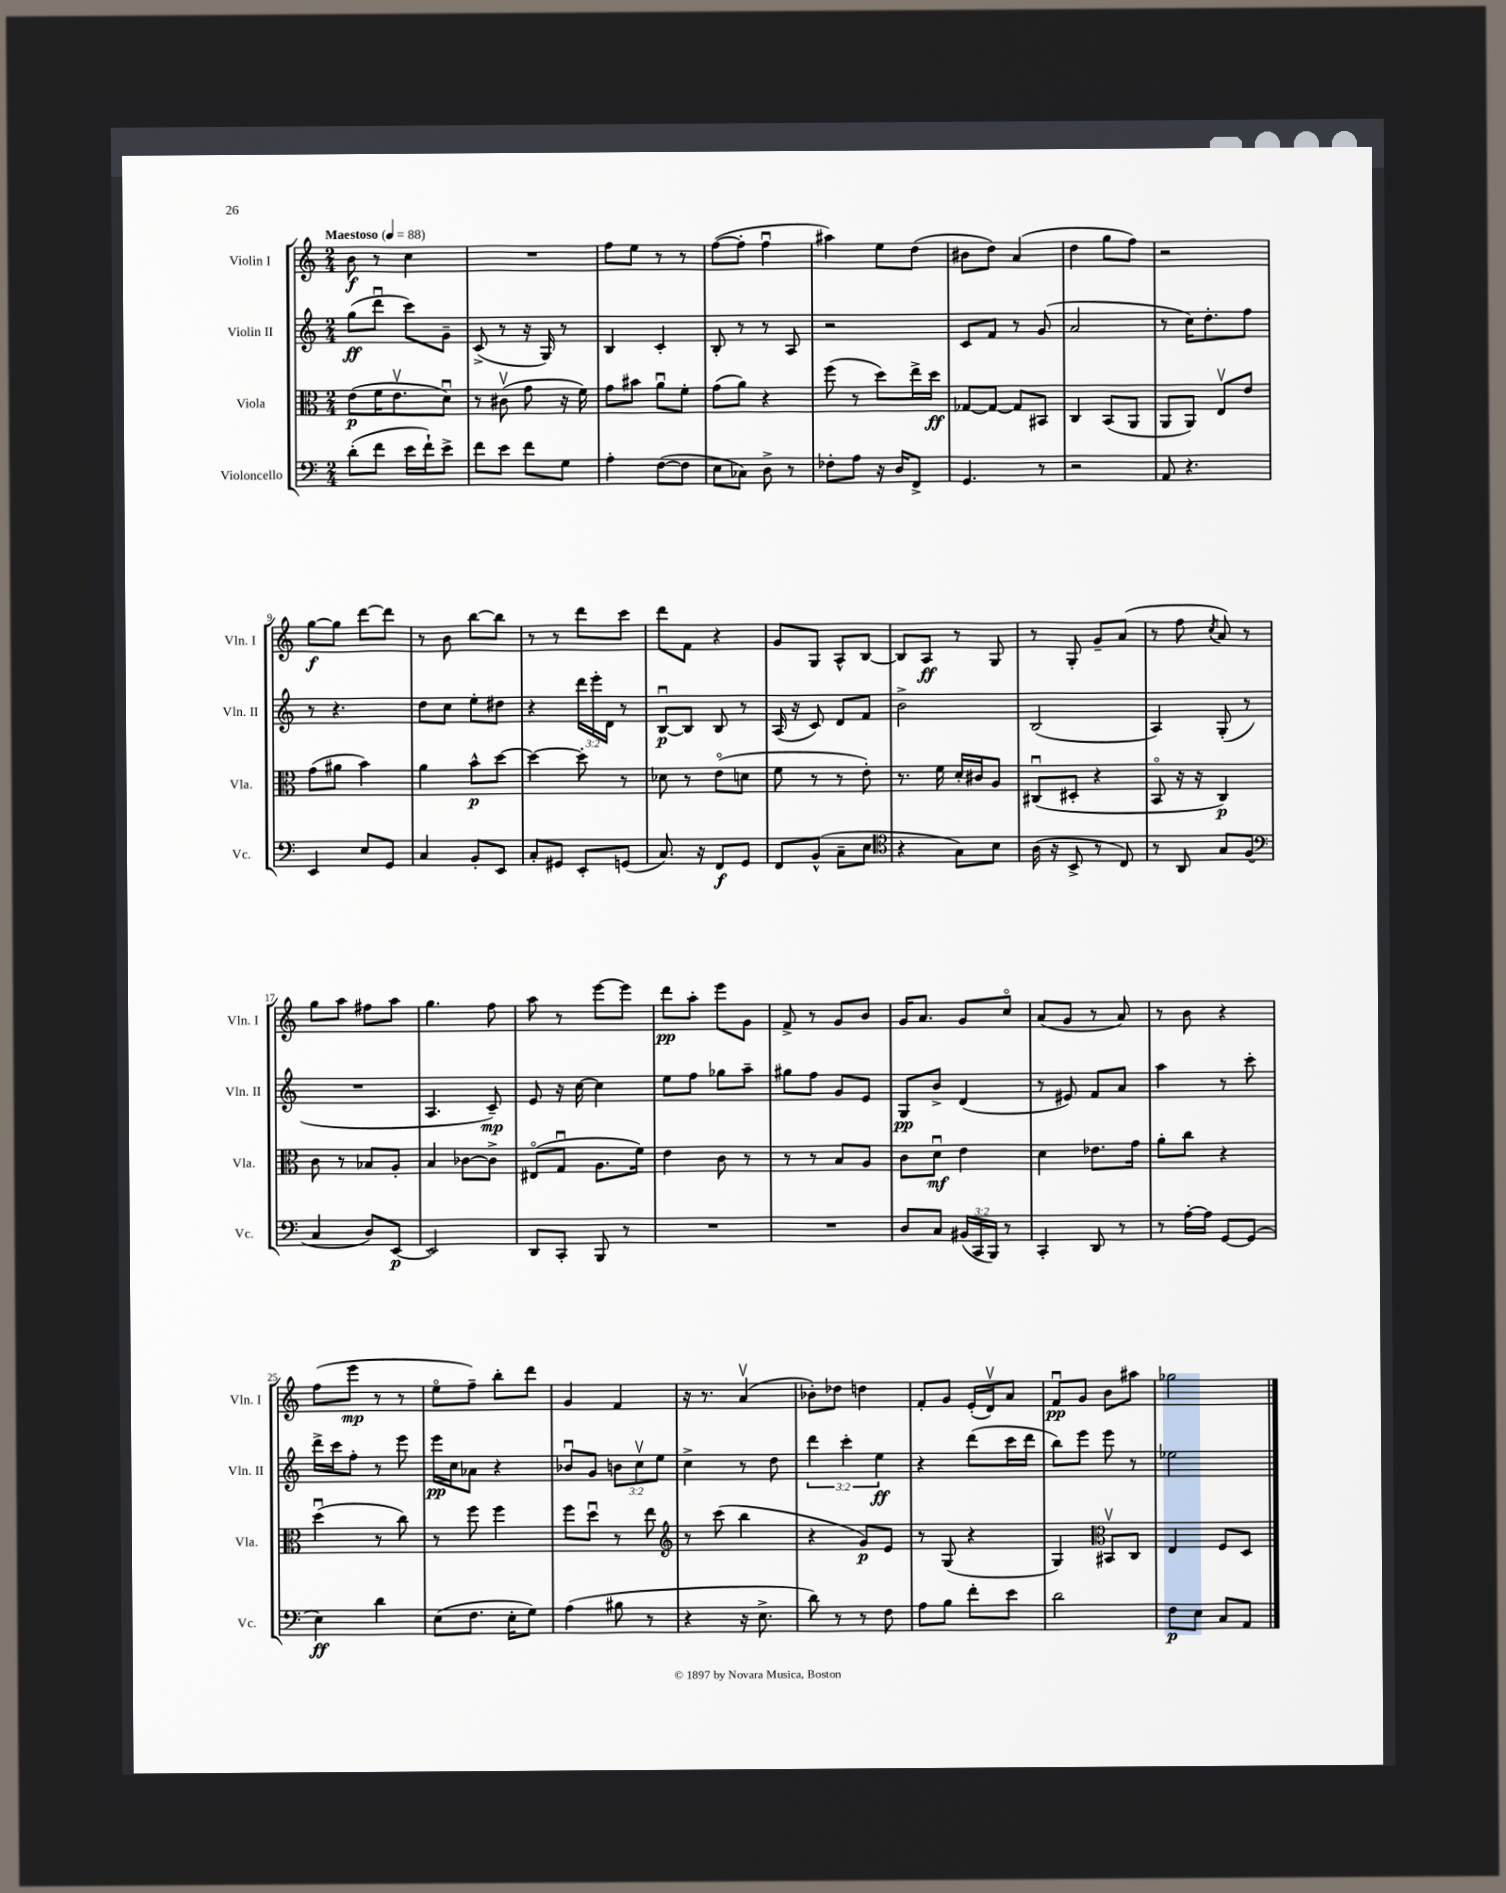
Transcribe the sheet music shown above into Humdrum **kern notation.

**kern	**kern	**kern	**kern
*staff4	*staff3	*staff2	*staff1
*clefF4	*clefC3	*clefG2	*clefG2
*k[]	*k[]	*k[]	*k[]
*M2/4	*M2/4	*M2/4	*M2/4
*MM88	*MM88	*MM88	*MM88
(8d'\L	(8e\L	(8gg\L	8b\
8f\J	16f\K	8dddu\J	8r
.	8.ev\	.	.
16e\LL	.	8ccc\L)	4cc\
16f`\J)	.	.	.
8e^\J	8du\J)	8g~\J	.
=	=	=	=
8f\L	8r	(8c^/	2r
8e\J	(8c#v\	8r	.
8f\L	8g\	16r	.
.	.	16G/)	.
8G\J	16r	8r	.
.	16f\)	.	.
=	=	=	=
4A'\	8g\L	4B/	8ff\L
.	8b#\J	.	8ee\J
([8F\L	8au\L	4c'/	8r
8F\]J	8f'\J	.	8r
=	=	=	=
8E\L	(8g\L	8B'/	([8ff\L
8C-\J)	8a\J)	8r	8ff'\]J
8D^\	4r	8r	4ffu\
8r	.	8A/	.
=	=	=	=
8F-'\L	(8ff\	2r	4aa#\)
8A\J	8r	.	.
16r	8dd\L)	.	8ee\L
16D/LK	.	.	.
8FF^/J	16ee^\L	.	(8dd\J
.	16dd\JJ	.	.
=	=	=	=
4.GG/	[8G-/L	8c/L	8b#\L
.	8G-/_J	8f/J	8dd\J)
.	8G-/]L	8r	(4a/
8r	8BB#/J	(8g/	.
=	=	=	=
2r	4C/	2a/	4dd\
.	(8BB/L	.	8gg\L
.	8AA/J	.	8ff\J)
=	=	=	=
8AA/	8AA/L	8r	2r
4.r	8AA/J)	16cc\LK)	.
.	.	8.dd'\	.
.	8Ev/L	.	.
.	8e/J	8ff\J	.
=	=	=	=
4EE/	(8g\L	8r	[8gg\L
.	8a#\J	4.r	8gg\]J
8E/L	4b\)	.	[8ddd\L
8GG/J	.	.	8ddd\]J
=	=	=	=
4C/	4a\	8dd\L	8r
.	.	8cc\J	8b\
8BB'/L	8b^^\L	8ee'\L	[8bb\L
8EE/J	[8dd\J	8dd#\J	8bb\]J
=	=	=	=
8C'/L	4dd\_	4r	8r
8GG#/J	.	.	8r
8EE'/L	8dd'\]	24ddd\LL	8ddd\L
.	.	24eee'\	.
.	.	24d\JJ	.
(8GG/J	8r	8r	8ccc\J
=	=	=	=
8.C/)	8d-\	[8Bu/L	8ddd\L
.	8r	8B/]J	8f\J
16r	.	.	.
8FF/L	(8eo\L	8B/	4r
8GG/J	8d\J	8r	.
=	=	=	=
8FF/L	8f\	(16A/	8g/L
.	.	16r	.
(8BB^^/J	8r	8c/)	8G/J
8C~\L	8r	8d/L	8A^^/L
8E\J	8e'\)	8f/J	[8B/J
=	=	=	=
*clefC4	*	*	*
4r	8.r	2b^\	8B/]L
.	.	.	8A/J
.	16f\	.	.
8G\L)	16d'/LL	.	8r
.	16c#/J	.	.
8B\J	8A/J	.	8G/
=	=	=	=
(16A\	(8C#u/L	(2B/	8r
16r	.	.	.
8BB^/	8D#'/J	.	8G'/
8r	4r	.	8g~/L
8C/)	.	.	(8a/J
=	=	=	=
8r	8BBo/	4A/)	8r
8AA/	16r	.	8ff\
.	16r	.	.
.	.	.	8qcc/
8G/L	4C/)	(8G'/	8a/)
(8F/J	.	8r	8r
=	=	=	=
*clefF4	*	*	*
4C/	8c\	2r	8gg\L
.	8r	.	8aa\J
8D/L)	8B-/L	.	8ff#\L
[8EE/J	8A'/J	.	8aa\J
=	=	=	=
2EE/]	4B/	4.A/	4.gg\
.	[8c-\L	.	.
.	8c-^\]J	8c~/)	8ff\
=	=	=	=
8DD/L	(8E#o/L	8e/	8aa\
8CC'/J	8Gu/J	16r	8r
.	.	[16cc\	.
8BBB/	8.A\L	4cc\]	[8eee\L
8r	.	.	8eee\]J
.	16f\Jk)	.	.
=	=	=	=
2r	4e\	8ee\L	8ddd\L
.	.	8ff\J	8aa'\J
.	8c\	8gg-\L	8eee\L
.	8r	8aa~\J	8g\J
=	=	=	=
2r	8r	8gg#\L	8f^/
.	8r	8ff\J	8r
.	8B/L	8g/L	8g/L
.	8A/J	8e/J	8b/J
=	=	=	=
8D/L	8c\L	8G/L	16g/LK
.	.	.	8.a/J
8C/J	8du\J	8b^/J	.
(24BB#/LL	4e\	(4d/	8g/L
24CC/	.	.	.
24BBB/JJ)	.	.	.
8r	.	.	8cco/J
=	=	=	=
4CC'/	4d\	8r	(8a/L
.	.	8e#/)	8g/J
8DD/	8.e-\L	8f/L	8r
8r	.	8a/J	8a/)
.	16g\Jk	.	.
=	=	=	=
8r	8a'\L	4aa\	8r
[16A'\LL	8cc\J	.	8b\
16A\]JJ	.	.	.
[8GG/L	4r	8r	4r
(8GG/]J	.	8ccc'\	.
=	=	=	=
4E\)	(4ddu\	16ddd^\LL	(8ff\L
.	.	16ccc\J	.
.	.	8ff'\J	8eee\J
4d\	8r	8r	8r
.	8cc\)	8eee\	8r
=	=	=	=
(8E\L	8r	16eee\LL	8eeo\L
.	.	16cc\J	.
8.F\J	8ff\	8a-\J	8ff~\J)
.	4ff\	4r	8bb'\L
16E'\LK	.	.	.
8G\J)	.	.	8ddd\J
=	=	=	=
(4A\	8ff\L	8b-u/L	4g/
.	8ddu\J	8g/J	.
8B#\	8r	12b\L	4f/
.	.	12ccv\	.
8r	8ee\	.	.
.	.	12ee\J	.
=	=	=	=
*	*clefG2	*	*
4r	8r	4cc^\	16r
.	.	.	8.r
.	(8ccc\	.	.
16r	4bb\	8r	(4av/
8.E^\	.	.	.
.	.	8dd\	.
=	=	=	=
8d\)	4r	6ddd\	8b-'\L)
8r	.	.	8dd-\J
.	.	6ccc'\	.
8r	8g/L)	.	4dd\
.	.	6ee\	.
8F\	8e/J	.	.
=	=	=	=
8A\L	8r	4r	8f'/L
8B\J	(8G/	.	8g/J
8f'\L	4r	(8ddd\L	(16e'/LL
.	.	.	16dv/J)
8e\J	.	16ccc\L	8a/J
.	.	16ddd\JJ	.
=	=	=	=
2d\	4G/)	8bb\L)	8fu/L
.	.	8eee\J	8g/J
*	*clefC3	*	*
.	8BB#v/L	8eee\	8b\L
.	8C/J	8r	8aa#\J
=	=	=	=
8F\L	4E/	2ee-\	2gg-\
8E\J	.	.	.
8C/L	8F/L	.	.
8AA/J	8D/J	.	.
==	==	==	==
*-	*-	*-	*-
